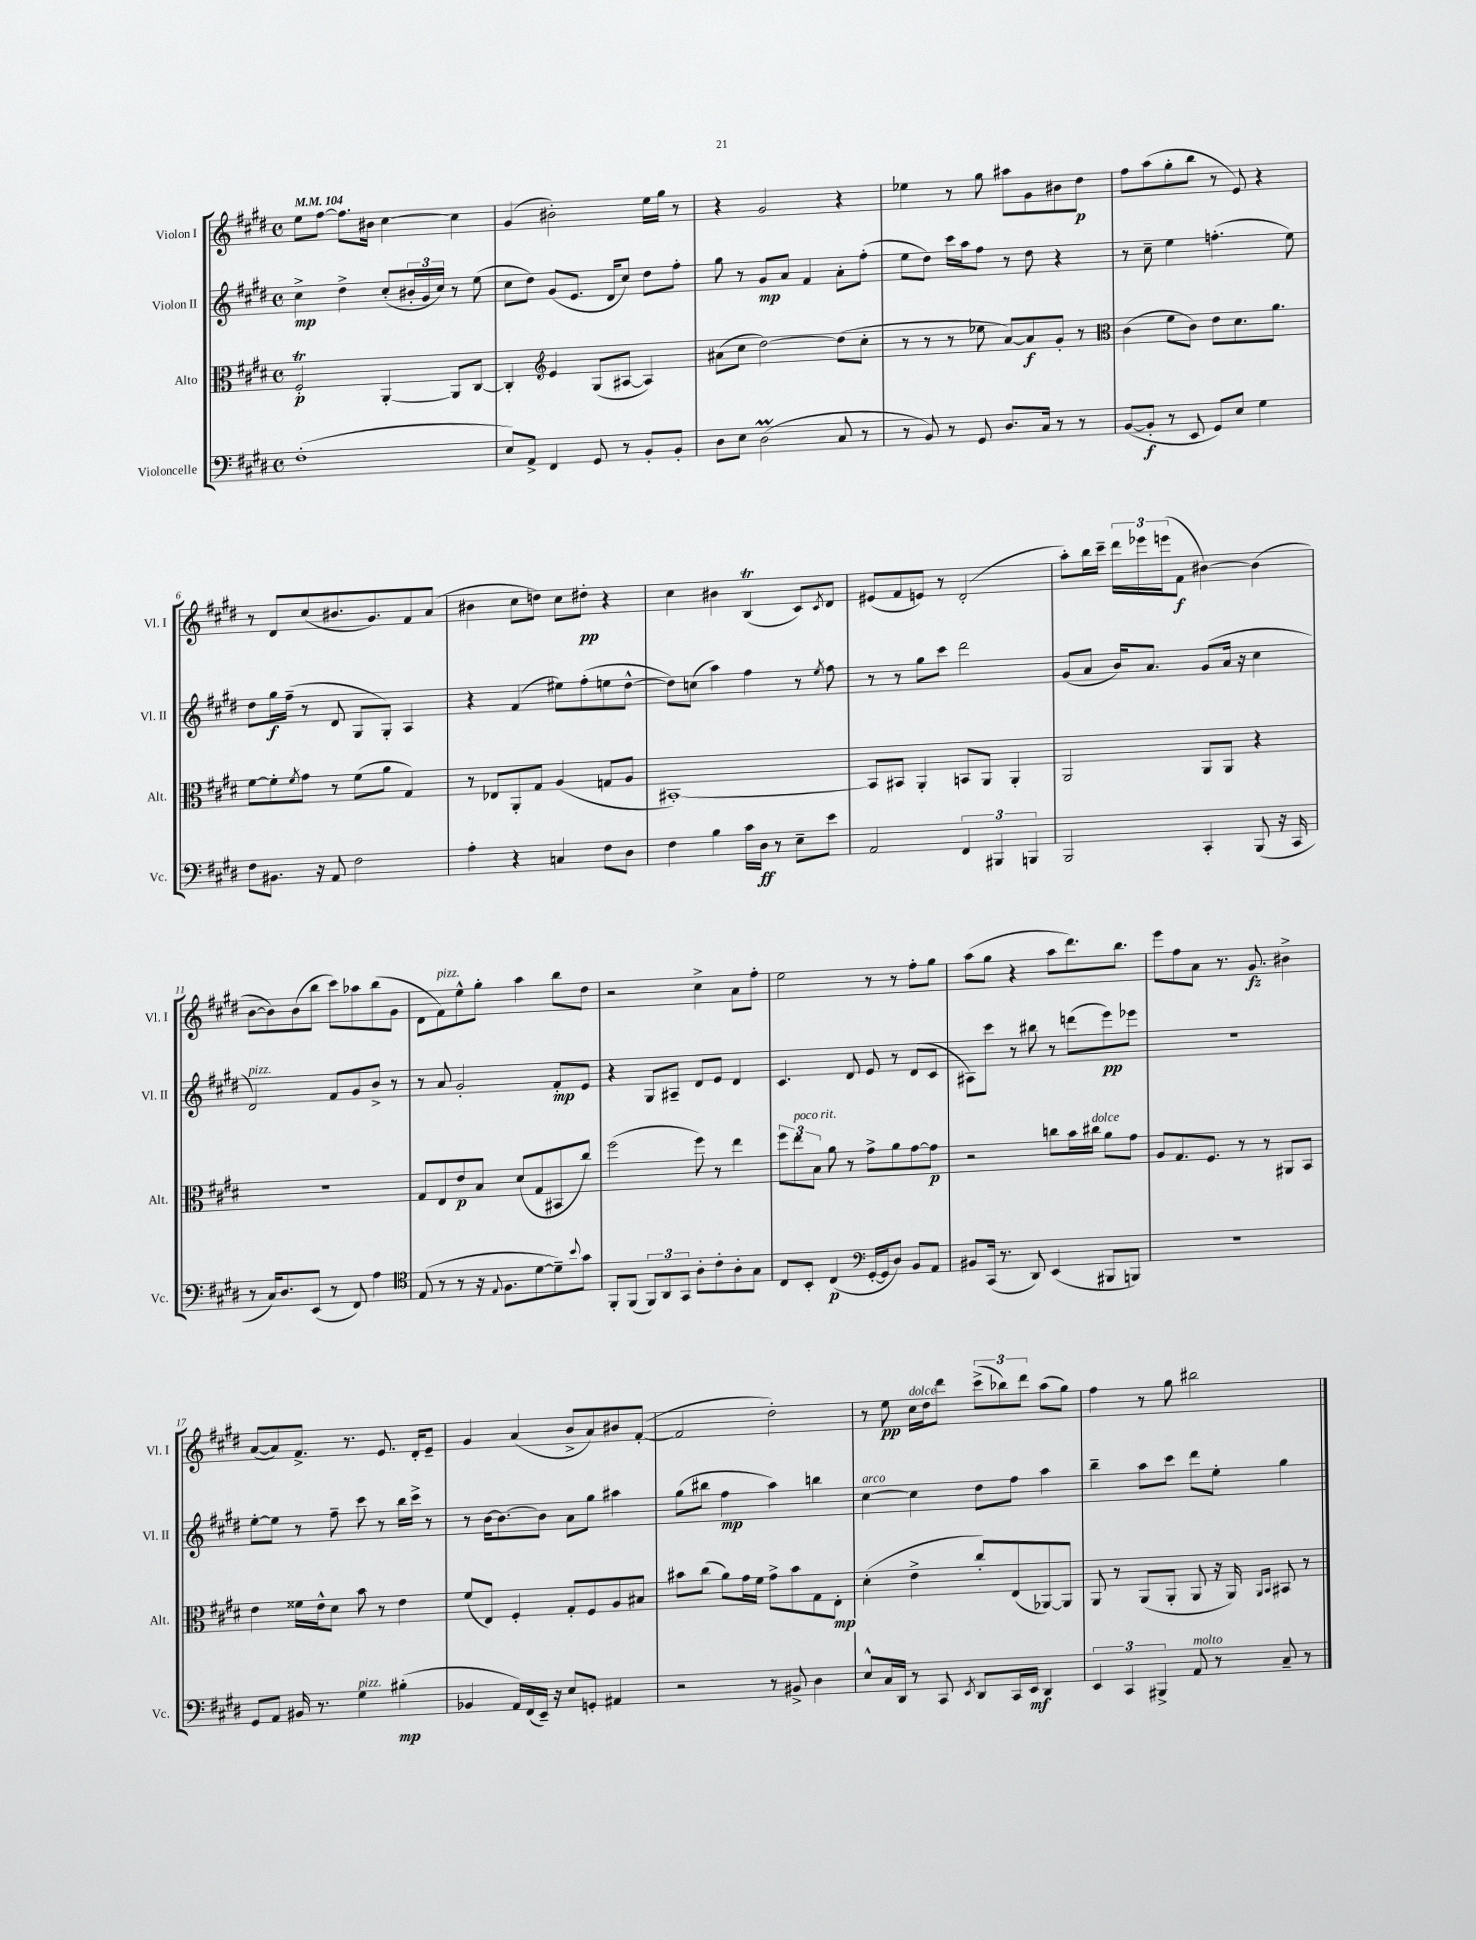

**kern	**kern	**kern	**kern
*staff4	*staff3	*staff2	*staff1
*clefF4	*clefC3	*clefG2	*clefG2
*k[f#c#g#d#]	*k[f#c#g#d#]	*k[f#c#g#d#]	*k[f#c#g#d#]
*M4/4	*M4/4	*M4/4	*M4/4
*met(c)	*met(c)	*met(c)	*met(c)
*MM104	*MM104	*MM104	*MM104
(1F#'	2F#'	4cc#^	8ee
.	.	.	[8ff#
.	.	4dd#^	8.ff#]
.	.	.	16b#
.	[4AA'	(8cc#'	[4cc#
.	.	24b#'	.
.	.	24g#	.
.	.	24cc#)	.
.	8AA]	8r	4cc#]
.	[8C#	(8ee	.
=	=	=	=
8E)	4C#']	8cc#	(4g#
8AA^	.	8dd#)	.
*	*clefG2	*	*
4FF#	4e	(8g#	2b#')
.	.	8.e	.
8GG#	(8G#	.	.
.	.	16d#	.
8r	[8A#	8cc#)	.
8BB'	4A#])	8dd#	16ee
.	.	.	16gg#
8BB'	.	8ff#'	8r
=	=	=	=
8D#	(8a#	8gg#	4r
8E	8cc#	8r	.
(2D#	[2dd#)	8g#	2g#
.	.	8a	.
.	.	4f#	.
8C#	(8dd#]	8a'	4r
8r	8cc#'	(8ff#'	.
=	=	=	=
8r	8r	8ee	4ee-
8BB)	8r	8dd#)	.
8r	8r	16ccc#	8r
.	.	16aa	.
8GG#	8ee-	8ff#	8gg#
8.D#	[8a)	8r	8aa#
.	8a]	8dd#	8g#
16C#	.	.	.
8r	8g#'	4r	8b#
8r	8r	.	8dd#
=	=	=	=
*	*clefC3	*	*
([8BB	(4c#	8r	8ff#
8BB']	.	8cc#~	(8aa
8r	8f#	4ee	8gg#'
8EE	8c#)	.	8bb
8GG#)	8e	(4.ff'	8r
8E	8.d#	.	8e)
4G#	.	.	4r
.	8.a	.	.
.	.	8ee)	.
=	=	=	=
8F#	[8f#	8dd#	8r
8.BB#	8f#']	16gg#	8d#
.	.	(16ff#~	.
.	8qf#	.	.
.	8g#	8r	(8cc#
16r	.	.	.
8AA	8r	8d#	8.b#
2F#	(8f#	8G#	.
.	.	.	8.g#)
.	8a	8G#')	.
.	4G#)	4A	8f#
.	.	.	(8a
=	=	=	=
4A'	8r	4r	4b#
.	8E-	.	.
4r	8AA'	(4f#	8cc#
.	8G#	.	8dd)
4C	(4A	8ee#)	8cc#
.	.	(8ff#'	8dd#'
8F#	8G	8ee	4r
8D#	8A	[8dd#^^	.
=	=	=	=
4F#	[1BB#')	8dd#])	4cc#
.	.	(8cc	.
4B	.	4aa)	4b#
16c#	.	4ff#	(4B
16D#	.	.	.
8r	.	.	.
8E~	.	8r	8c#)
.	.	8qee	8qc#
8e	.	8ff#	8d#
=	=	=	=
2AA	8BB#]	8r	(8e#
.	8BB#	8r	8f#
.	4AA'	8gg#	8e)
.	.	8ccc#	8r
6FF#	8BB	2ddd#	(2d#'
.	8AA	.	.
6BBB#	.	.	.
.	4AA'	.	.
6BBB	.	.	.
=	=	=	=
2BBB	2AA	(8g#	8aa')
.	.	8a	16bb
.	.	.	16ccc#~
.	.	16b)	24ddd#
.	.	.	24eee-
.	.	8.a	.
.	.	.	(24eee
.	.	.	8f#
4CC#'	8AA	(8g#	[4b#)
.	8AA	16a	.
.	.	16r	.
(8BBB	4r	4cc#	(4b#]
16r	.	.	.
16CC#	.	.	.
=	=	=	=
8r	1r	2d#)	[8b
16C#)	.	.	8b])
8.D#	.	.	.
.	.	.	(8b
(8EE	.	.	8bb
8r	.	8f#	8ccc#)
8FF#)	.	8g#	8aa-
4A	.	8b^	(8bb
.	.	8r	8g#
=	=	=	=
*clefC4	*	*	*
(8E	8G#	8r	8d#
8r	8E	8a	8f#)
8r	8e	2g#'	8ee^^
16r	8B	.	8gg#'
8qqE	.	.	.
8.F#	.	.	.
.	(8d#	.	4aa
[8d#	8G#	.	.
8d#~])	8BB#	8f#'	8bb
8qqb	.	.	.
8g#	8cc#)	8e	8dd#
=	=	=	=
8FF#'	(2ff#	4r	2r
(8FF#	.	.	.
12FF#)	.	8G#	.
12AA	.	.	.
.	.	8A#~	.
12GG#	.	.	.
8A'	8ff#)	8d#	4cc#^
8c#'	8r	8e	.
8A'	4ee	4d#	8a
8G#	.	.	8ff#'
=	=	=	=
8C#	12ff#	4.c#	2ee
.	12ee	.	.
8BB'	.	.	.
.	12B	.	.
(4C#	8a	.	.
.	8r	8d#	.
*clefF4	*	*	*
[16GG#'	8g#^	8e	8r
16GG#]	.	.	.
8D#)	8a	8r	8r
8BB	[8g#	(8d#	8ff#'
8AA	8g#]	8c#	8gg#
=	=	=	=
8BB#	2r	8A#)	(8aa
(16CC#	.	8ccc#	8gg#
8.r	.	.	.
.	.	8r	4r
8DD#)	.	8bb#	.
(4EE	8cc	8r	8aa
.	16b	(8ddd	8.ddd#)
.	16cc#	.	.
8BBB#	8a	8eee)	.
.	.	.	8.bb
8BBB)	8g#	8eee-	.
=	=	=	=
1r	8A	1r	8eee
.	8.G#	.	8ff#
.	.	.	8a
.	8.F#	.	.
.	.	.	8.r
.	8r	.	.
.	.	.	8.g#
.	8r	.	.
.	8AA#	.	4b#^
.	8BB	.	.
=	=	=	=
8GG#	4e	[8ee'	([8a
8AA	.	8ee]	8a])
16BB#	16f##	8r	8.f#^
8.r	16e^^	.	.
.	8d#	8ff#~	.
.	.	.	8.r
4G#	8b	8ccc#	.
.	8r	8r	8.e
(4B#'	4e	16bb	.
.	.	16ccc#^	16d#'
.	.	8r	8e~
=	=	=	=
4BB-	(8f#	8r	4g#
.	8E)	[16b	.
.	.	8.b_	.
16AA)	4F#'	.	(4a
(16FF#	.	.	.
16EE~)	.	8b]	.
16r	.	.	.
8E	8G#'	8a	8b^
8GG'	8F#	8gg#	8a)
4AA#	8A	4aa#	8b#
.	8B#	.	([8f#'
=	=	=	=
2r	8b#	(8gg#	2f#]
.	(8cc#	8bb#	.
.	8a)	4ff#	.
.	16g#	.	.
.	16f#	.	.
8r	8g#^	4aa)	2dd#')
8BB#^	8b#	.	.
4D#	8G#	4bb	.
.	8E'	.	.
=	=	=	=
8E^^	(4d#'	[4cc#	8r
16C#	.	.	8ee
16DD#	.	.	.
8r	4e^	4cc#]	16cc#
.	.	.	16dd#
8CC#	.	.	8ddd#
8qEE	.	.	.
8DD#	8cc#')	8dd#	(12ccc#^
.	.	.	12bb-)
16CC#	(8E	8ff#	.
.	.	.	12ddd#
16EE	.	.	.
4DD#	[8AA-)	4aa	(8aa
.	8AA-]	.	8gg#)
=	=	=	=
6EE	8AA	4bb~	4ff#
.	8r	.	.
6CC#	.	.	.
.	(8AA	8aa	8r
6BBB#^	.	.	.
.	8AA'	8ccc#	8gg#
8AA	8AA	8ddd#	2bb#
8r	16r	8ee'	.
.	16AA)	.	.
.	16qqAA	.	.
.	16qqBB	.	.
8C#~	8BB#	4gg#	.
8r	8r	.	.
==	==	==	==
*-	*-	*-	*-
